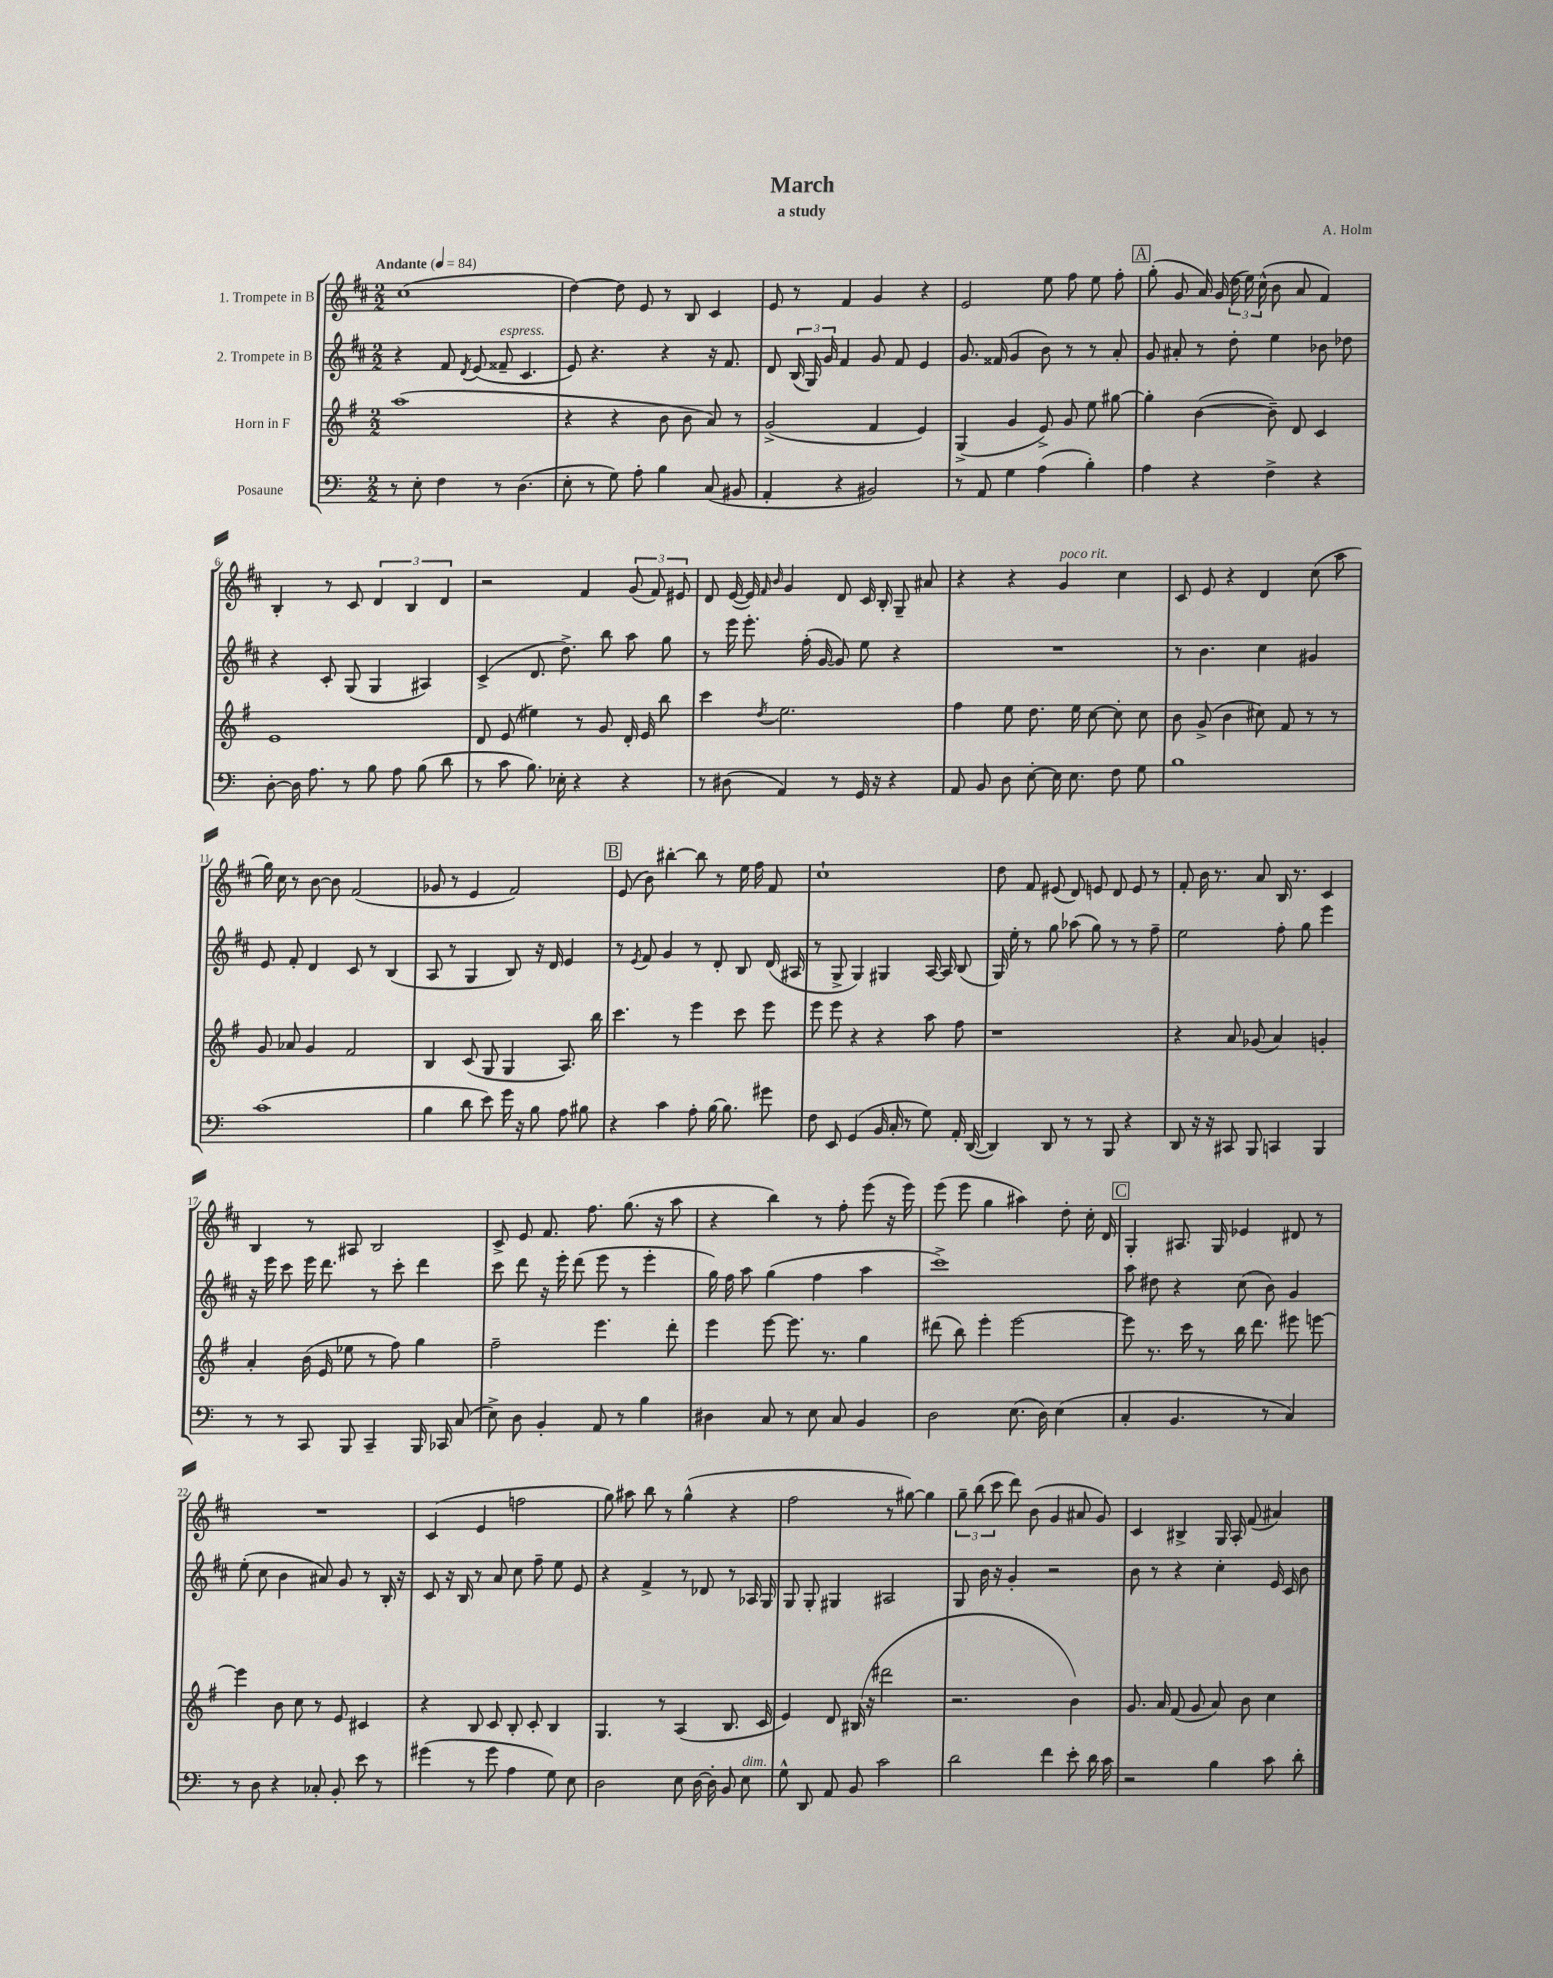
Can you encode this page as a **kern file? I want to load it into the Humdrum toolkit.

**kern	**kern	**kern	**kern
*part4	*part3	*part2	*part1
*staff4	*staff3	*staff2	*staff1
*I"Posaune	*I"Horn in F	*I"2. Trompete in B	*I"1. Trompete in B
*clefF4	*clefG2	*clefG2	*clefG2
*k[]	*k[f#]	*k[f#c#]	*k[f#c#]
*M2/2	*M2/2	*M2/2	*M2/2
*MM84	*MM84	*MM84	*MM84
=1	=1	=1	=1
!	!	!	!LO:TX:a:B:t=Andante
8r	(1aa	4r	(1cc#
8E'\	.	.	.
4F\	.	8f#/	.
.	.	8qd/	.
.	.	(8e/	.
!	!	!LO:TX:a:i:t=espress.	!
8r	.	8f##X~/	.
(4.D\	.	4.c#/	.
=2	=2	=2	=2
8E'\	4r	8e/)	[4dd\)
8r	.	4.r	.
8G\)	4r	.	8dd\]
8A'\	.	.	8e/
4B\	8b\	4r	8r
.	8b\	.	8B/
(8C/	8a/)	16r	4c#/
.	.	8.f#/	.
8BB#X/	8r	.	.
=3	=3	=3	=3
4AA'/	(2g^/	8d/	8e/
.	.	(24B/	8r
.	.	24G/)	.
.	.	24g/	.
4r	.	4f#/	4f#/
2BB#X/)	4f#/	8g/	4g/
.	.	8f#/	.
.	4e/)	4e/	4r
=4	=4	=4	=4
8r	(4G^/	8.g/	2e/
8AA/	.	.	.
.	.	(16f##X/	.
4G\	4g/	4g/	.
(4A\	8e^/)	8b\)	8ee\
.	8g/	8r	8ff#\
4B'\)	8ee\	8r	8ee\
.	[8gg#X\	8a'/	8ff#'\
!!LO:REH:place=s1:t=A
=5	=5	=5	=5
4A\	4gg#'\]	8g/	(8gg'\
.	.	8a#X'/	8g/
4r	([4b\	8r	16a/)
.	.	.	(16g/
.	.	8dd'\	24dd\
.	.	.	24ee\)
.	.	.	(24cc#^^\
4F^\	8b~\])	4ee\	8b\
.	8d/	.	8a/
4r	4c/	8b-X\	4f#/)
.	.	8dd-X\	.
!!LO:LB:g=z
=6	=6	=6	=6
[8D'\	1e	4r	4B'/
16D\]	.	.	.
8.A\	.	.	.
.	.	8c#'/	8r
8r	.	(8G/	8c#/
8B\	.	4G/	6d/
8A\	.	.	.
.	.	.	6B/
(8B\	.	4A#X/)	.
.	.	.	6d/
8d\	.	.	.
=7	=7	=7	=7
8r	8d/	(4c#^/	2r
8c\	(8e/	.	.
8.B\)	4ee#X\)	8.d/	.
16E-X'\	.	8.dd^\)	.
4r	8r	.	4f#/
.	8g/	8bb\	.
4r	16d'/	8aa\	(12g/
.	16e/	.	.
.	.	.	12f#/)
.	8bb\	8gg\	.
.	.	.	12e#X/
=8	=8	=8	=8
8r	4ccc\	8r	8d/
(8D#X\	.	16eee\	([16e/
.	.	8.eee'\	16e/])
.	.	.	16qqf#/
.	8qdd/	.	16qqb/
4AA/)	2.ee\	.	4g/
.	.	(16ff#'\	.
.	.	[16g/	.
8r	.	8g/])	8d/
16GG/	.	8ee\	16c#/
16r	.	.	16B'/
4r	.	4r	8G~/
.	.	.	8a#X/
=9	=9	=9	=9
8AA/	4ff#\	1r	4r
8BB/	.	.	.
8D\	8ee\	.	4r
[8E'\	8.dd\	.	.
!	!	!	!LO:TX:a:i:t=poco rit.
16E\]	.	.	4g/
8.E\	16ee\	.	.
.	[8cc\	.	.
8F\	8cc'\]	.	4cc#\
8G\	8cc\	.	.
=10	=10	=10	=10
1B	8b\	8r	8c#/
.	(8g^/	4.b\	8e/
.	4b\	.	4r
.	8cc#X\)	4cc#\	4d/
.	8f#/	.	.
.	8r	4g#X/	(8cc#\
.	8r	.	8aa\
!!LO:LB:g=z
=11	=11	=11	=11
(1c	8g/	8e/	16gg\)
.	.	.	16cc#\
.	8a-X/	8f#'/	8r
.	4g/	4d/	[8b\
.	.	.	8b\]
.	2f#/	8c#/	(2f#/
.	.	8r	.
.	.	(4B/	.
=12	=12	=12	=12
4B\	4B/	8A/	8g-X/
.	.	8r	8r
8d\	(8c/	4G/	4e/
8e\)	8G/	.	.
16g\	4G/	8B/)	2f#/)
16r	.	.	.
8B\	.	16r	.
.	.	16d/	.
8A\	8.A/)	4e/	.
8B#X\	.	.	.
.	16bb\	.	.
!!LO:REH:place=s1:t=B
=13	=13	=13	=13
4r	4.ccc\	8r	(8e/
.	.	8qe/	.
.	.	8f#/	8b\)
4c\	.	4g/	[4bb#X'\
.	8r	.	.
8A'\	4eee\	8r	8bb#\]
[16B\	.	8d'/	8r
8.B\]	.	.	.
.	8ccc\	8B/	16ee\
.	.	.	16ff#\
8g#X\	8eee\	(16d/	8f#/
.	.	16A#X/	.
=14	=14	=14	=14
8F\	8eee\	8r	1cc#`
8EE/	8eee\	8G^/	.
(4GG/	4r	4G/)	.
16BB/	4r	4G#X/	.
16C'/	.	.	.
8r	.	.	.
8G\)	8aa\	[16A/	.
.	.	16A/]	.
16AA'/	8ff#\	(8B/	.
([16DD/	.	.	.
=15	=15	=15	=15
4DD/])	1r	16G/)	8dd\
.	.	16ee'\	.
.	.	8r	8f#/
8DD/	.	8gg\	(8e#X/
8r	.	(8aa-X\	8d/)
8r	.	8gg\)	8en/
8BBB/	.	8r	8d/
4r	.	8r	8e/
.	.	8ff#~\	8r
=16	=16	=16	=16
8DD/	4r	2ee\	8f#'/
16r	.	.	16b\
16r	.	.	8.r
8CC#X/	8a/	.	.
8BBB/	(8g-X/	.	8a/
4CCn/	4a/)	8ff#'\	16B/
.	.	.	8.r
.	.	8gg\	.
4BBB/	4gn'/	4eee\	4c#/
!!LO:LB:g=z
=17	=17	=17	=17
8r	4a'/	16r	4B/
.	.	16eee\	.
8r	.	8ccc#\	.
8CC/	(16b\	16eee\	8r
.	16e/	8.ddd\	.
8BBB/	8ee-X\	.	8A#X/
4CC~/	8r	8r	2B/
.	8ff#\)	8ccc#'\	.
16BBB/	4gg\	4ddd\	.
16CC-X/	.	.	.
(8C/	.	.	.
=18	=18	=18	=18
8E^\)	2ff#~\	8ccc#\	8c#^/
8D\	.	8ddd\	8e/
4BB'/	.	16r	8.f#/
.	.	16eee'\	.
.	.	(8ddd\	.
.	.	.	8.ff#\
8AA/	4.eee\	8eee\	.
8r	.	8r	(8.gg\
4B\	.	4eee'\	.
.	.	.	16r
.	8ddd'\	.	8aa\
=19	=19	=19	=19
4D#X\	4eee\	16gg\)	4r
.	.	16ff#\	.
.	.	8aa\	.
8C/	[8eee\	(4gg\	4bb\)
8r	8.eee\]	.	.
8E\	.	4ff#\	8r
.	8.r	.	.
8C/	.	.	8ff#'\
4BB/	4gg\	4aa\	(8eee\
.	.	.	16r
.	.	.	16eee\)
=20	=20	=20	=20
2D\	(8ddd#X\	1ccc#^)	(8eee\
.	8bb\)	.	8eee\
.	4eee'\	.	4gg\
(8.E\	[2eee\	.	4aa#X\)
16D\)	.	.	.
(4E\	.	.	8dd'\
.	.	.	16cc#'\
.	.	.	16d/
!!LO:REH:place=s1:t=C
=21	=21	=21	=21
4C'/	8eee\]	8aa\	4G'/
.	8.r	8dd#X\	.
4.BB/	.	4r	8.A#X/
.	16ccc\	.	.
.	8r	.	.
.	.	.	16G/
.	16bb\	(8cc#\	4e-X/
.	8.ddd\	.	.
8r	.	8b\)	.
4C/)	8eee#X\	4g/	8d#X/
.	[8eeen\	.	8r
!!LO:LB:g=z
=22	=22	=22	=22
8r	4eee\]	(8ee'\	1r
8D\	.	8cc#\	.
4r	8b\	4b\	.
.	8cc\	.	.
8C-X'/	8r	8a#X/)	.
8BB'/	8e/	8g/	.
8e\	4c#X/	8r	.
8r	.	16B'/	.
.	.	16r	.
=23	=23	=23	=23
(4g#X\	4r	8c#/	(4c#/
.	.	16r	.
.	.	16B/	.
8r	8B/	8r	4e/
8g#\	8c/	8a/	.
4A\	8B'/	8cc#\	2ffn\
.	8c'/	8ff#~\	.
8G\)	4B/	8ee\	.
8E\	.	8e/	.
=24	=24	=24	=24
2D\	4.G/	4r	8gg\)
.	.	.	8aa#X\
.	.	4f#^/	8bb\
.	8r	.	8r
8E\	(4A/	8r	(4gg^^\
[16D\	.	8d-X/	.
16D'\]	.	.	.
8BB/	8.B/	8r	4r
!LO:TX:a:i:t=dim.	!	!	!
8E\	.	16A-X/	.
.	16c/	16G/	.
=25	=25	=25	=25
8G^^\	4e/)	8G/	2ff#\
8DD/	.	8G'/	.
8AA/	8d/	4G#X/	.
8BB/	(16B#X/	.	.
.	16r	.	.
2c\	2ddd#X\	2A#X/	8r
.	.	.	[8gg#X\)
.	.	.	4gg#\]
=26	=26	=26	=26
2d\	2.r	8G/	12gg~\
.	.	.	(12bb\
.	.	16b\	.
.	.	.	12ccc#\
.	.	16r	.
.	.	4g'/	8ddd\)
.	.	.	(8b\
4f\	.	2r	4g/
8e'\	4b\)	.	8a#X/
16d\	.	.	8g/)
16c\	.	.	.
=27	=27	=27	=27
2r	8.g/	8b\	4c#/
.	.	8r	.
.	16a/	.	.
.	(8f#/	4r	4B#X^/
.	8g/	.	.
4B\	8a/)	4cc#'\	16G/
.	.	.	16A'/
.	8b\	.	(8f#/
8c\	4cc\	16e/	4a#X/)
.	.	16c#/	.
8d'\	.	8b\	.
==	==	==	==
*-	*-	*-	*-
